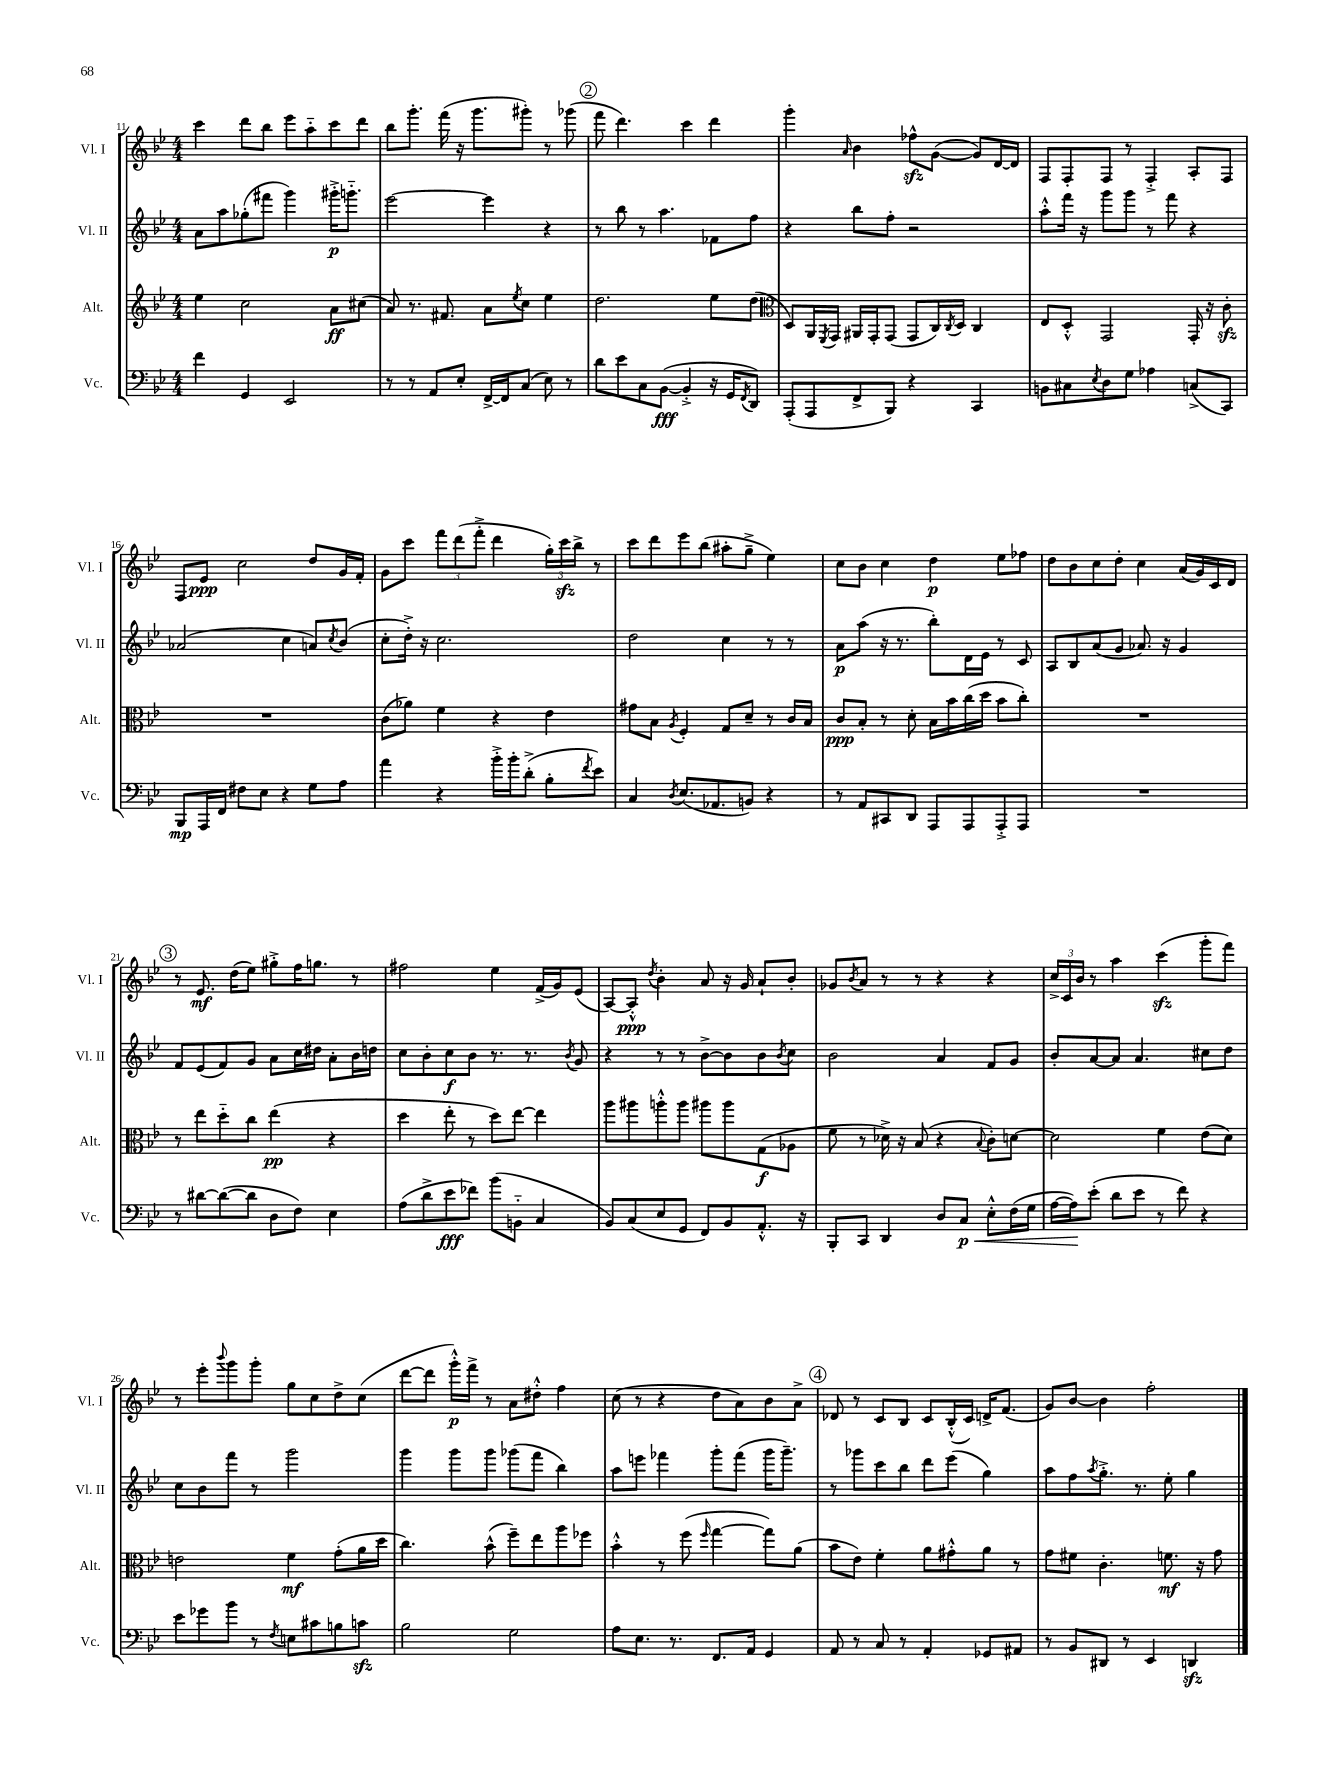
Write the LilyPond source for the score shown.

<<
\new StaffGroup <<
\new Staff = "s0" \with { instrumentName = "Vl. I" shortInstrumentName = "Vl. I" } {
    \clef treble \key bes \major \numericTimeSignature \time 4/4
    c'''4 d'''8 bes''8 ees'''8 a''8-_ c'''8 d'''8 |
    bes''8 g'''8.-. f'''16( r16 g'''8. gis'''8-.) r8 ges'''8( |
    \mark \markup { \circle "2" } f'''8 d'''4.) c'''4 d'''4 |
    g'''4-. \grace { a'16 } bes'4 fes''8-^\sfz g'8~( g'8) d'16~ d'16 |
    f8 f8-. f8 r8 f4-.-> a8-. f8 |
    f8 ees'8\ppp c''2 d''8 g'16 f'16-. |
    g'8 c'''8 \tuplet 3/2 { f'''8 d'''8( f'''8-.-> } d'''4 \tuplet 3/2 { g''16-.) c'''16\sfz bes''16-> } r8 |
    c'''8 d'''8 ees'''8 bes''8( ais''8-. g''8---> ees''4) |
    c''8 bes'8 c''4 d''4\p ees''8 fes''8 |
    d''8 bes'8 c''8 d''8-. c''4 a'16( g'16) c'16 d'16 |
    \mark \markup { \circle "3" } r8 ees'8.\mf d''16( ees''8) gis''8-.-> f''16 g''8. r8 |
    fis''2 ees''4 f'16->( g'16) ees'8( |
    a8~) a8-.-^\ppp \acciaccatura { d''8 } bes'4-. a'8 r16 g'16 a'8-! bes'8-. |
    ges'8 \acciaccatura { bes'8 } a'8 r8 r8 r4 r4 |
    \tuplet 3/2 { c''16-> c'16 bes'16 } r8 a''4 c'''4\sfz( g'''8-. f'''8) |
    r8 ees'''8-. \appoggiatura { bes'''8 } g'''8 g'''8-. g''8 c''8 d''8-> c''8( |
    d'''8~ d'''8 g'''16-.-^\p) f'''16-> r8 a'8 dis''8-.-^ f''4 |
    c''8( r8 r4 d''8 a'8) bes'8 a'8-> |
    \mark \markup { \circle "4" } des'8 r8 c'8 bes8 c'8 bes16-.-^( c'16) d'16-> f'8.( |
    g'8) bes'8~ bes'4 f''2-. \bar "|." |
}
\new Staff = "s1" \with { instrumentName = "Vl. II" shortInstrumentName = "Vl. II" } {
    \clef treble \key bes \major \numericTimeSignature \time 4/4
    a'8 a''8 ges''8-.( fis'''8 g'''4) gis'''16-.->\p g'''8.-_ |
    ees'''2~ ees'''4 r4 |
    \mark \markup { \circle "2" } r8 bes''8 r8 a''4. fes'8 f''8 |
    r4 bes''8 f''8-. r2 |
    a''8-.-^ f'''16 r16 g'''8 g'''8 r8 f'''8 r4 |
    aes'2( c''4 a'8) \acciaccatura { c''8 } bes'8( |
    c''8-. d''16-.->) r16 c''2. |
    d''2 c''4 r8 r8 |
    a'8\p a''8( r16 r8. bes''8-.) d'16 ees'16 r8 c'8 |
    a8 bes8 a'8( g'8 aes'8.) r16 g'4 |
    \mark \markup { \circle "3" } f'8 ees'8( f'8) g'8 a'8 c''16 dis''16 a'8-. bes'16 d''16 |
    c''8 bes'8-. c''8\f bes'8 r8. r8. \acciaccatura { bes'8 } g'8 |
    r4 r8 r8 bes'8~-> bes'8 bes'8 \acciaccatura { bes'8 } c''8 |
    bes'2 a'4 f'8 g'8 |
    bes'8-. a'8~ a'8 a'4. cis''8 d''8 |
    c''8 bes'8 f'''8 r8 g'''2 |
    g'''4 g'''8 g'''8 ges'''8( f'''8 bes''4) |
    a''8 e'''8 fes'''4 g'''8-. fes'''8( g'''16 g'''8.--) |
    \mark \markup { \circle "4" } r8 ges'''8 c'''8 bes''8 d'''8 ees'''8( g''4) |
    a''8 f''8 \acciaccatura { a''8 } g''8.-.-> r8. ees''8-. g''4 \bar "|." |
}
\new Staff = "s2" \with { instrumentName = "Alt." shortInstrumentName = "Alt." } {
    \clef treble \key bes \major \numericTimeSignature \time 4/4
    ees''4 c''2 a'8\ff cis''8( |
    a'8) r8. fis'8. a'8 \acciaccatura { ees''8 } c''8 ees''4 |
    \mark \markup { \circle "2" } d''2. ees''8 d''8( |
    \clef alto d8) a,16 \acciaccatura { f,8 } g,16 ais,16 g,16-. g,8( g,8 c16) \acciaccatura { c8 } d16 c4 |
    ees8 d8-.-^ g,2 g,16-. r16 c'8-.\sfz |
    R1 |
    c'8( aes'8) f'4 r4 ees'4 |
    gis'8 bes8 \acciaccatura { a8 } f4-. g8 d'8-- r8 c'16 bes16 |
    c'8\ppp bes8-. r8 d'8-. bes16 bes'16 c''16( d''16 bes'8 c''8-.) |
    R1 |
    \mark \markup { \circle "3" } r8 ees''8 d''8-_ c''8 ees''4\pp( r4 |
    d''4 ees''8-. r8 d''8) ees''8~ ees''4 |
    a''8 ais''8 a''8-.-^ a''8 ais''8 ais''8 g8\f( aes8 |
    f'8 r8 des'16->) r16 bes8( r4 \appoggiatura { bes8 } c'8-.) d'8~ |
    d'2 f'4 ees'8( d'8) |
    e'2 f'4\mf g'8-.( a'16 d''16 |
    c''4.) bes'8-^( f''8--) ees''8 a''8 fes''8 |
    bes'4-.-^ r8 f''8( \grace { f''16 } g''4~ g''8) a'8( |
    \mark \markup { \circle "4" } bes'8 ees'8) f'4-. a'8 gis'8-.-^ a'8 r8 |
    g'8 fis'8 c'4.-. f'8.\mf r16 g'8 \bar "|." |
}
\new Staff = "s3" \with { instrumentName = "Vc." shortInstrumentName = "Vc." } {
    \clef bass \key bes \major \numericTimeSignature \time 4/4
    f'4 g,4 ees,2 |
    r8 r8 a,8 ees8-. f,16~-> f,16 c8( ees8) r8 |
    \mark \markup { \circle "2" } d'8 ees'8 c8 bes,8~\fff( bes,4-.-> r16 g,16 \acciaccatura { f,8 } d,8) |
    a,,8-.( a,,8 f,8-> bes,,8) r4 c,4 |
    b,8 cis8 \acciaccatura { ees8 } d8 g8 aes4 c8->( c,8) |
    bes,,8\mp a,,16 f,16 fis8 ees8 r4 g8 a8 |
    a'4 r4 bes'16-.-> bes'16-. d'8-.->( bes8-. \acciaccatura { f'8 } ees'8) |
    c4 \acciaccatura { d8 } ees8.( aes,8. b,8) r4 |
    r8 a,8 cis,8 d,8 a,,8 a,,8 a,,8-.-> a,,8 |
    R1 |
    \mark \markup { \circle "3" } r8 dis'8~ dis'8~( dis'8 d8 f8) ees4 |
    a8( d'8-> ees'8\fff fes'8) bes'8( b,8-_ c4 |
    bes,8) c8( ees8 g,8 f,8) bes,8 a,8.-.-^ r16 |
    bes,,8-. c,8 d,4 d8 c8\p\< ees8-.-^ f16( g16 |
    a16~ a16\!) ees'8-.( d'8 ees'8 r8 f'8) r4 |
    ees'8 ges'8 bes'8 r8 \acciaccatura { f8 } e8 cis'8 b8 c'8\sfz |
    bes2 g2 |
    a8 ees8. r8. f,8. a,16 g,4 |
    \mark \markup { \circle "4" } a,8 r8 c8 r8 a,4-. ges,8 ais,8 |
    r8 bes,8 dis,8 r8 ees,4 d,4\sfz \bar "|." |
}
>>
>>
\layout { \context { \Score currentBarNumber = #11 } }
